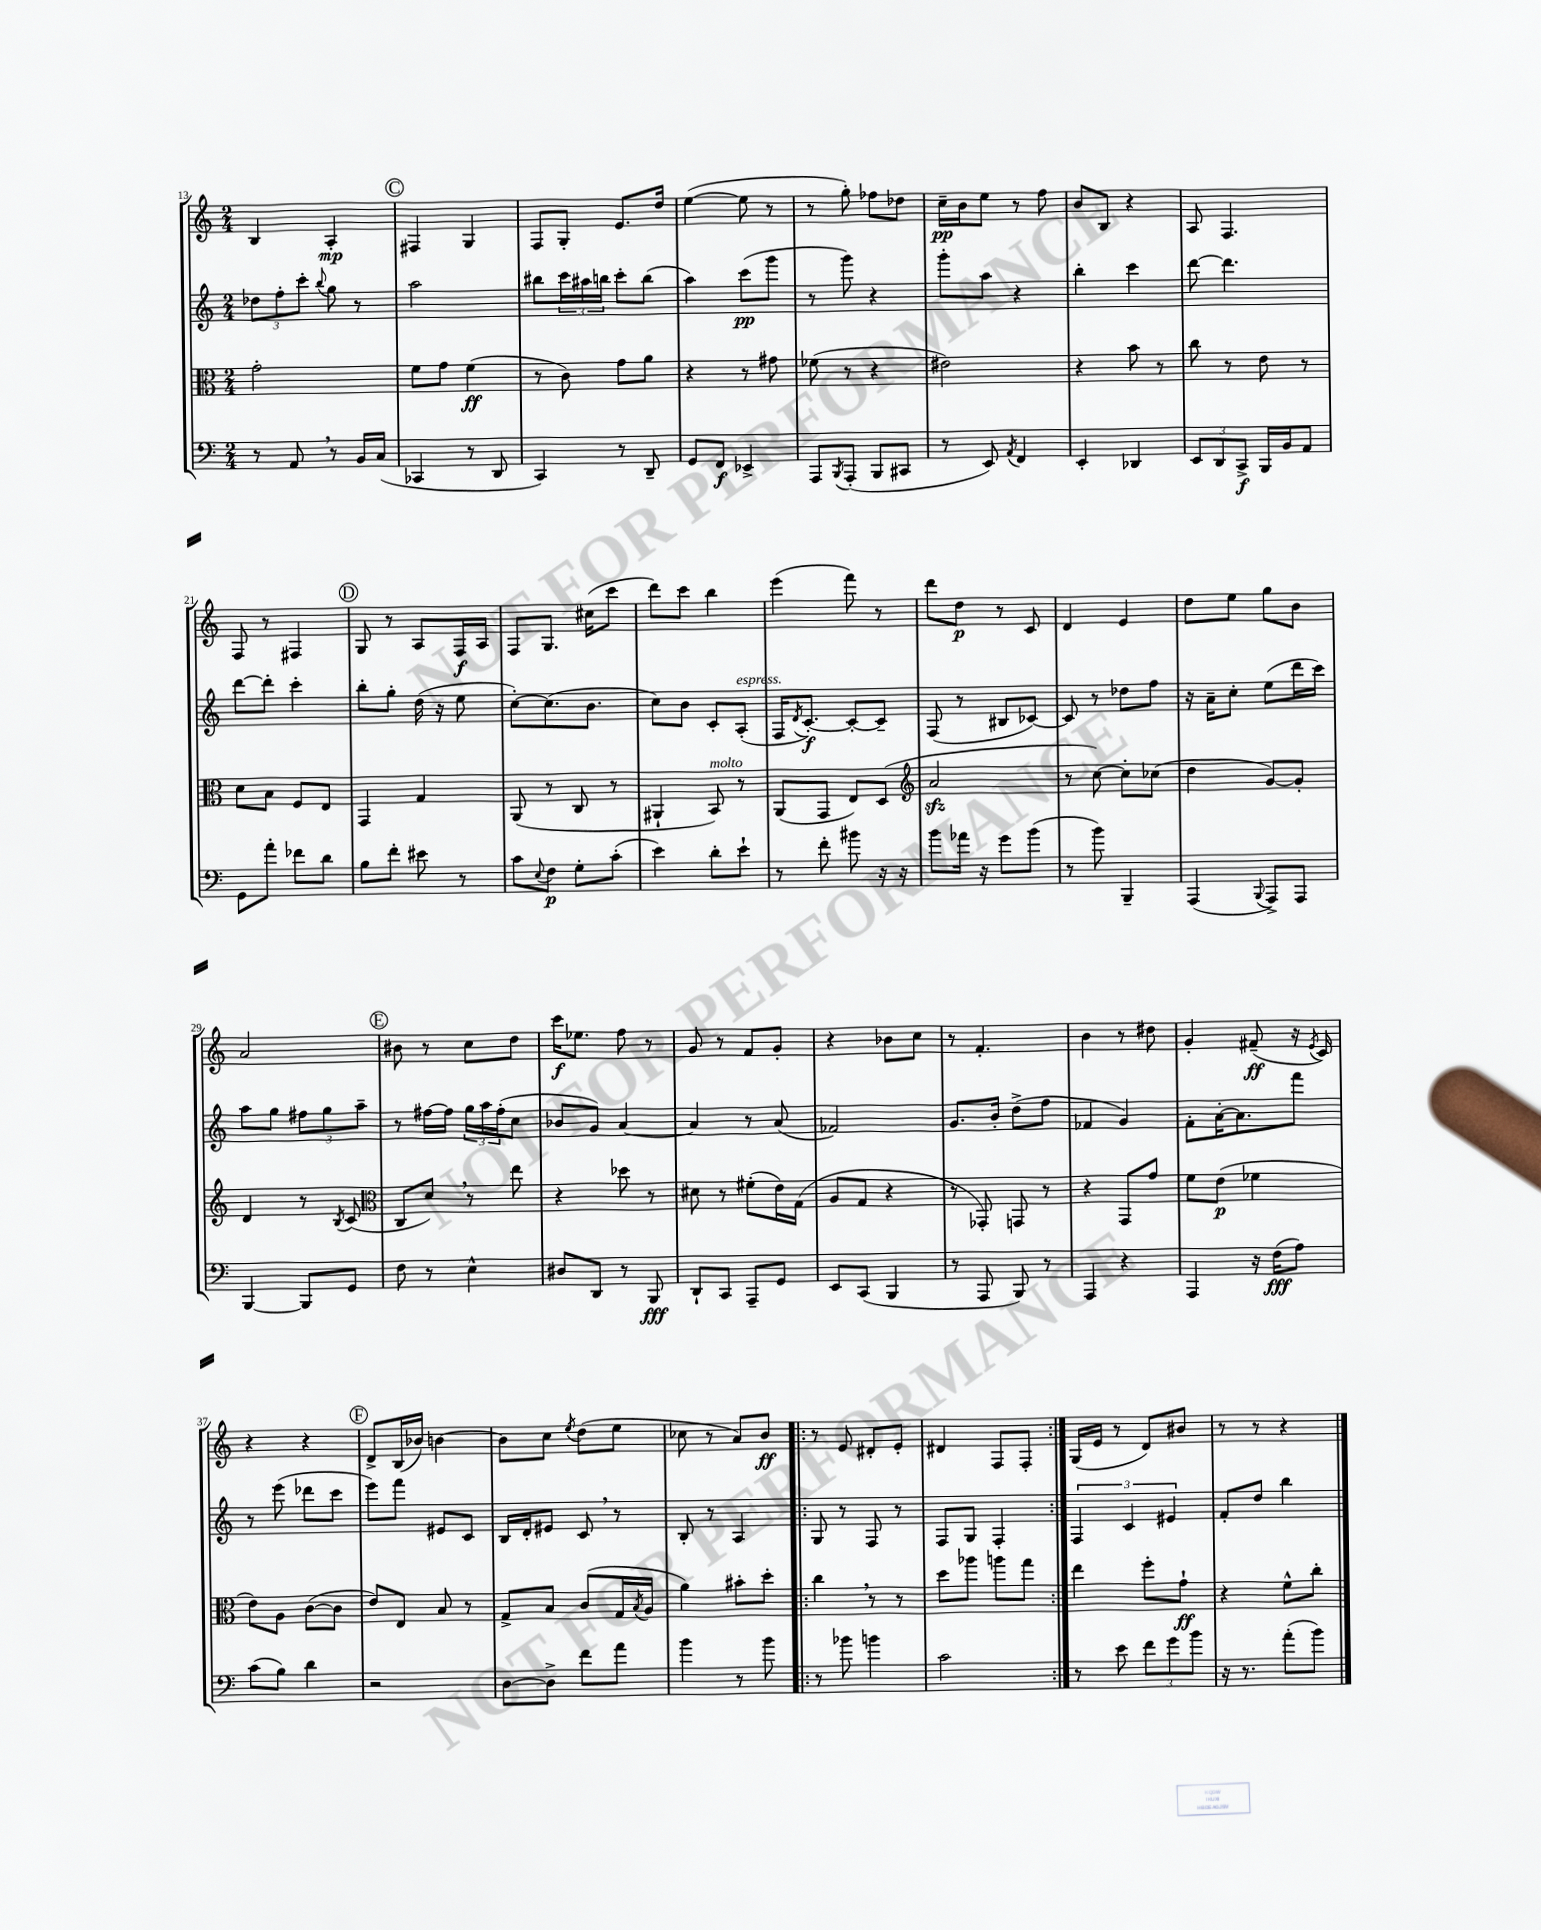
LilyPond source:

<<
\new StaffGroup <<
\new Staff = "s0" {
    \clef treble \key c \major \numericTimeSignature \time 2/4
    b4 a4-.\mp |
    \mark \markup { \circle "C" } fis4 g4 |
    f8 g8-. e'8. d''16 |
    e''4~( e''8 r8 |
    r8 g''8-.) fes''8 des''8 |
    c''16--\pp b'16 e''8 r8 f''8 |
    b'8 b8 r4 |
    a8 f4. |
    f8 r8 fis4 |
    \mark \markup { \circle "D" } g8 r8 a8 f16\f a16 |
    f8 g8. cis''16( c'''8 |
    d'''8) c'''8 b''4 |
    e'''4( f'''8) r8 |
    d'''8 d''8\p r8 c'8 |
    d'4 e'4 |
    d''8 e''8 g''8 b'8 |
    a'2 |
    \mark \markup { \circle "E" } bis'8 r8 c''8 d''8 |
    c'''16\f ees''8. f''8 r8 |
    g'8 r8 f'8 g'8-. |
    r4 bes'8 c''8 |
    r8 f'4.-. |
    b'4 r8 dis''8 |
    g'4-. fis'8--\ff( r16 \acciaccatura { e'8 } c'16) |
    r4 r4 |
    \mark \markup { \circle "F" } d'8-> b16( bes'16) b'4~ |
    b'8 c''8 \acciaccatura { e''8 } d''8( e''8 |
    ces''8 r8 a'8) b'8\ff |
    \repeat volta 2 { r8 e'8 dis'8-. e'8-. |
    dis'4 f8 f8-. | }
    g16( e'16 r8 d'8) bis'8 |
    r8 r8 r4 \bar "|." |
}
\new Staff = "s1" {
    \clef treble \key c \major \numericTimeSignature \time 2/4
    \tuplet 3/2 { des''8 f''8-. c'''8-. } \appoggiatura { b''8 } g''8 r8 |
    \mark \markup { \circle "C" } a''2 |
    bis''8 \tuplet 3/2 { c'''16 ais''16 b''16 } c'''8-. b''8( |
    a''4) c'''8\pp( g'''8 |
    r8 g'''8) r4 |
    g'''8-. a''8 r4 |
    b''4-. c'''4 |
    d'''8~ d'''4. |
    d'''8~ d'''8-. c'''4-. |
    \mark \markup { \circle "D" } b''8-. g''8-. d''16( r16 e''8 |
    c''8~-.) c''8.( b'8. |
    c''8) b'8 c'8-. a8-.^\markup { \italic "espress." }( |
    f16 \acciaccatura { d'8 } c'8.~-.\f) c'8~-. c'8-- |
    f8( r8 bis8 ces'8~) |
    ces'8 r8 des''8 f''8 |
    r16 a'16-- c''8-. e''8( d'''16 c'''16) |
    a''8 g''8 \tuplet 3/2 { fis''8 g''8 a''8-- } |
    \mark \markup { \circle "E" } r8 fis''16~ fis''16 \tuplet 3/2 { g''16 a''16 fis''16-.( } c''8 |
    bes'8 g'8) a'4~ |
    a'4 r8 a'8( |
    fes'2) |
    g'8. b'16-. d''8->( f''8 |
    fes'4 g'4) |
    f'8-. a'16~-. a'8. f'''8 |
    r8 e'''8( des'''8 c'''8 |
    \mark \markup { \circle "F" } e'''8) f'''8 eis'8 c'8 |
    b16 d'16-. eis'8 c'8 \breathe r8 |
    b8-. r8 a4 |
    \repeat volta 2 { g8 r8 f8 r8 |
    f8 g8 f4-. | }
    \tuplet 3/2 { f4 c'4 eis'4 } |
    f'8-. d''8 b''4 \bar "|." |
}
\new Staff = "s2" {
    \clef alto \key c \major \numericTimeSignature \time 2/4
    g'2-. |
    \mark \markup { \circle "C" } f'8 g'8 f'4\ff( |
    r8 c'8) g'8 a'8 |
    r4 r8 gis'8 |
    fes'8( r8 r4 |
    eis'2) |
    r4 b'8 r8 |
    c''8 r8 e'8 r8 |
    d'8 b8 f8 e8 |
    \mark \markup { \circle "D" } g,4 g4 |
    a,8( r8 c8 r8 |
    ais,4-! b,8^\markup { \italic "molto" }) r8 |
    a,8( g,8 e8) d8( |
    \clef treble a'2\sfz |
    r8 c''8~) c''8-. ces''8( |
    d''4 g'8~) g'8-. |
    d'4 r8 \acciaccatura { b8 } c'8( |
    \mark \markup { \circle "E" } \clef alto c8 d'8) \breathe r8 e''8 |
    r4 des''8 r8 |
    dis'8 r8 fis'8-.( e'16) g16( |
    a8 g8 r4 |
    r8 ges,8-.) g,8 r8 |
    r4 g,8 g'8 |
    f'8 e'8\p( fes'4 |
    e'8) a8 c'8~( c'8 |
    \mark \markup { \circle "F" } e'8) e8 b8 r8 |
    g8-> b8 c'8( g16 \acciaccatura { b8 } a16 |
    a'4) bis'8-. d''8-. |
    \repeat volta 2 { c''4 \breathe r8 r8 |
    d''8 aes''8 a''8 g''8 | }
    e''4 f''8-. g'8-!\ff |
    r4 f'8-^ c''8-. \bar "|." |
}
\new Staff = "s3" {
    \clef bass \key c \major \numericTimeSignature \time 2/4
    r8 a,8 \breathe r8 b,16 c16( |
    \mark \markup { \circle "C" } ces,4 r8 d,8 |
    c,4) r8 d,8-- |
    g,8 f,8\f ees,4-> |
    a,,8 \acciaccatura { b,,8 } a,,8-.( b,,8 cis,8 |
    r8 e,8) \acciaccatura { a,8 } f,4 |
    e,4-. des,4 |
    \tuplet 3/2 { e,8 d,8 c,8->\f } b,,16 b,16 a,8 |
    g,8 a'8-. fes'8 d'8 |
    \mark \markup { \circle "D" } b8 f'8-. eis'8 r8 |
    c'8 \appoggiatura { e8 } f8\p g8-. c'8-.( |
    e'4) d'8-. e'8-! |
    r8 f'8-. bis'8 r16 r16 |
    b'8 aes'16 r16 g'8 b'8( |
    r8 b'8) b,,4-- |
    a,,4( \appoggiatura { b,,8 } a,,8->) a,,8 |
    b,,4~ b,,8 g,8 |
    \mark \markup { \circle "E" } f8 r8 e4-^ |
    dis8 d,8 r8 b,,8\fff |
    d,8-! c,8 a,,8-- g,8 |
    e,8 c,8( b,,4 |
    r8 a,,8 b,,8) r8 |
    a,,4 r4 |
    a,,4 r16 f16\fff( a8) |
    c'8( b8) d'4 |
    \mark \markup { \circle "F" } r2 |
    d8~ d8-> f'8 a'8 |
    b'4 r8 b'8 |
    \repeat volta 2 { r8 bes'8 b'4 |
    c'2 | }
    r8 e'8 \tuplet 3/2 { f'8 g'8 b'8 } |
    r16 r8. a'8-.( b'8) \bar "|." |
}
>>
>>
\layout { \context { \Score currentBarNumber = #13 } }
